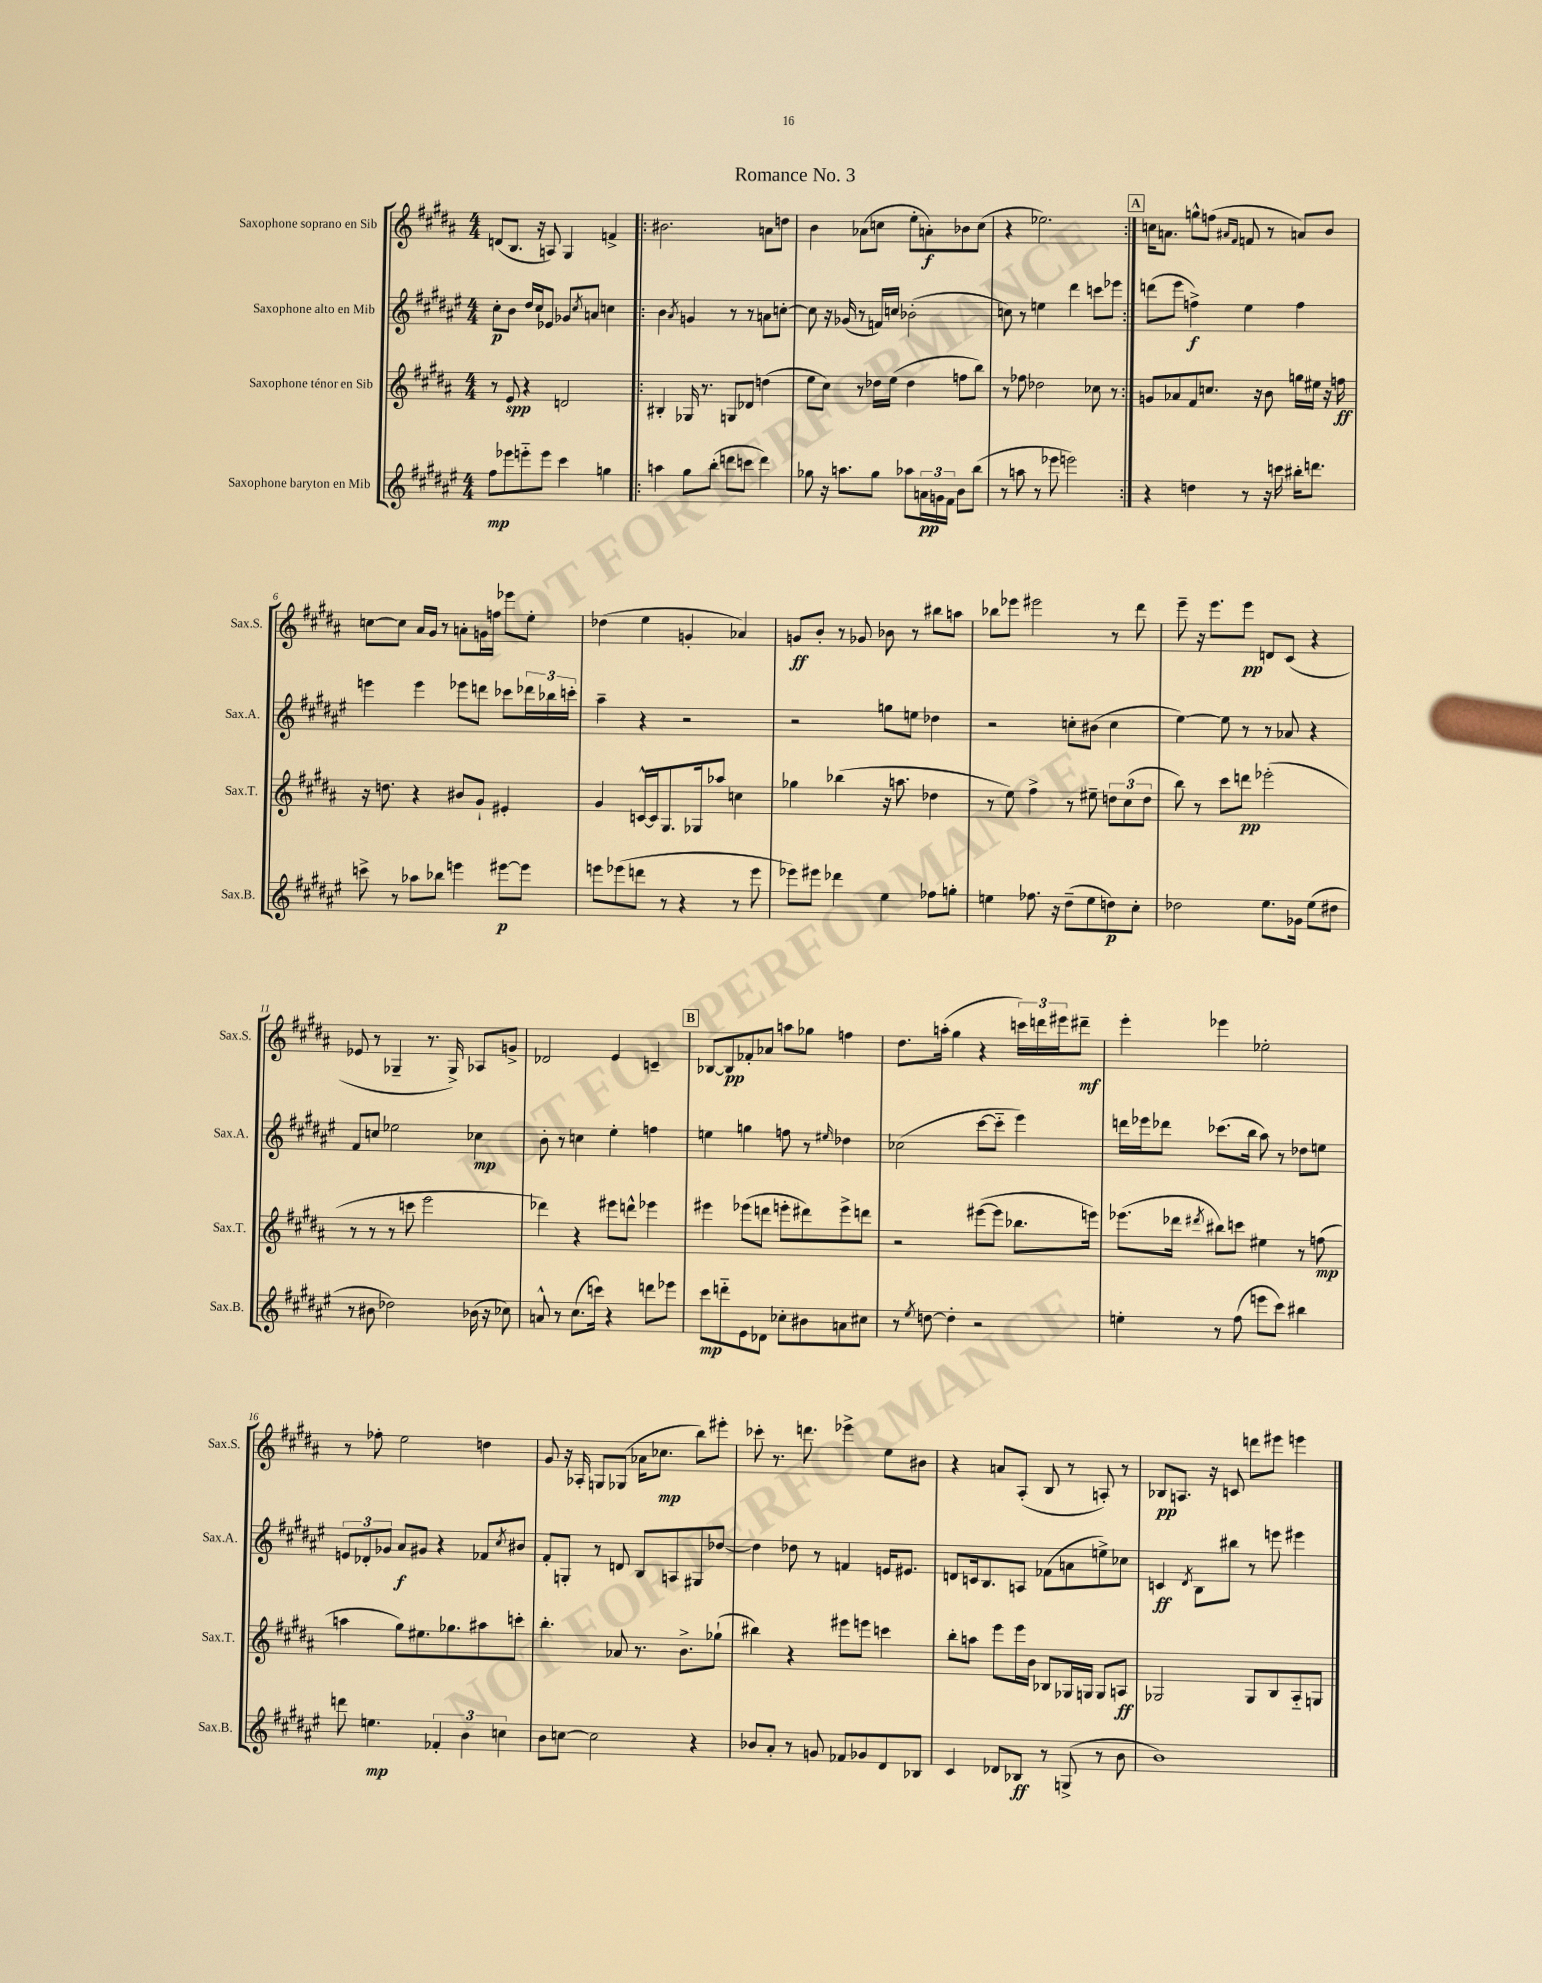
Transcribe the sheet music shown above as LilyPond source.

\header { title = "Romance No. 3" }
<<
\new StaffGroup <<
\new Staff = "s0" \with { instrumentName = "Saxophone soprano en Sib" shortInstrumentName = "Sax.S." } {
    \clef treble \key b \major \numericTimeSignature \time 4/4
    d'8( b8. r16 a8) gis4 f'4-> |
    \repeat volta 2 { bis'2. a'8 d''8 |
    b'4 aes'8( c''8 e''8-. a'8-.\f) bes'8 c''8( |
    r4 ees''2.) | }
    \mark \markup { \box "A" } c''16 a'8. g''8-^ f''8( \grace { ais'16 fis'16 } f'8 r8 a'8) b'8 |
    c''8~ c''8 ais'16 gis'16 r8 a'8-. g'16 f''16 ees'''8 e''8-. |
    des''4( e''4 g'4-. aes'4) |
    g'8\ff b'8-. r8 ges'8 bes'8 r8 bis''8 a''8 |
    bes''8 ees'''8 eis'''2 r8 dis'''8 |
    e'''8-- r16 e'''8. e'''8\pp d'8 cis'8( r4 |
    ees'8 r8 ges4-- r8. ges16->) aes8 g'8-> |
    des'2 e'4 c'4-- |
    \mark \markup { \box "B" } bes8~ bes8\pp fes'8-. aes'8 a''8 ges''8 f''4 |
    dis''8. a''16-.( gis''4 r4 \tuplet 3/2 { c'''16) d'''16 eis'''16 } dis'''8--\mf |
    e'''4-. ees'''4 ees''2-. |
    r8 fes''8-. e''2 d''4 |
    gis'8 r16 aes16-. g8 ges8( aes'16 ces''8.\mp b''8) eis'''8-. |
    ces'''8-. r8. d'''8. ees'''4-> e''8 bis'8 |
    r4 a'8 ais8-.( b8 r8 a8-.) r8 |
    bes8\pp a8. r16 c'8 d'''8 eis'''8 e'''4 \bar "|." |
}
\new Staff = "s1" \with { instrumentName = "Saxophone alto en Mib" shortInstrumentName = "Sax.A." } {
    \clef treble \key fis \major \numericTimeSignature \time 4/4
    cis''8-.\p b'8 dis''16 cis''16 ees'8 ges'8 \acciaccatura { cis''8 } a'8 c''4 |
    \repeat volta 2 { b'4 \acciaccatura { ais'8 } g'4 r8 r8 a'8 c''8~-. |
    c''8 r16 ges'16( r8 f'16) c''16 bes'2-.( |
    c''8) r8 e''4 dis'''4 c'''8 ees'''8 | }
    \mark \markup { \box "A" } d'''8( eis'''8 f''4->\f) eis''4 f''4 |
    e'''4 e'''4 ees'''8 d'''8 ces'''8 \tuplet 3/2 { des'''16 bes''16 c'''16-. } |
    ais''4-- r4 r2 |
    r2 g''8 e''8 des''4 |
    r2 c''8-. bis'8( c''4 |
    eis''4~) eis''8 r8 r8 aes'8 r4 |
    fis'8 c''8 ees''2 ces''4\mp |
    b'8-. r8 c''4 eis''4-. f''4 |
    \mark \markup { \box "B" } e''4 g''4 f''8 r8 \grace { eis''16 } des''4 |
    ces''2( cis'''8~ cis'''8-_ eis'''4) |
    d'''16 ees'''16 des'''8 ces'''8.( b''16 ais''8) r8 des''8 e''8 |
    \tuplet 3/2 { e'8 des'8-. ges'8 } ais'8\f gis'8 r4 fes'8 \acciaccatura { cis''8 } bis'8 |
    fis'8-. g8-. r8 d'8 b8 a8 gis8 des''8~ |
    des''4 des''8 r8 f'4 e'16 eis'8. |
    d'8 c'16 b8. a8 fes'8( a'8 e''8->) ces''8 |
    c'4\ff \acciaccatura { dis'8 } b8 bis''8 r8 e'''8 eis'''4 \bar "|." |
}
\new Staff = "s2" \with { instrumentName = "Saxophone ténor en Sib" shortInstrumentName = "Sax.T." } {
    \clef treble \key b \major \numericTimeSignature \time 4/4
    r8 e'8\spp r4 d'2 |
    \repeat volta 2 { bis4-. ges16 r8. g8 des'8 d''4( |
    e''8 cis''8) r8 des''16 e''16( des''4 f''8 b''8) |
    r8 fes''8 des''2 ces''8 r8 | }
    \mark \markup { \box "A" } g'8 aes'8 fis'8 c''8. r16 b'8 g''16 eis''16 r16 f''16\ff |
    r16 d''8. r4 bis'8 gis'8-! eis'4-. |
    gis'4 c'16~-^ c'16 gis8. ges16 aes''8 c''4 |
    ges''4 bes''4( r16 a''8. des''4 |
    r8 e''8) fis''4-> r8 eis''8-- \tuplet 3/2 { d''8 cis''8( d''8 } |
    b''8) r8 cis'''8 d'''8\pp ees'''2-.( |
    r8 r8 r8 c'''8 e'''2 |
    des'''4) r4 eis'''8 d'''8-^ ees'''4 |
    \mark \markup { \box "B" } eis'''4 ees'''8( d'''8 e'''8-. dis'''8) e'''8-> d'''8 |
    r2 eis'''8~( eis'''8 bes''8. e'''16) |
    ees'''8.( des'''16 \acciaccatura { dis'''8 } bis''8) c'''8 eis''4 r8 f''8\mp( |
    a''4 gis''8) eis''8. ges''8. ais''8 c'''8-. |
    b''4.-. aes'8 r8. b'8.-> ges''8-!( |
    bis''4) r4 eis'''8 e'''8 c'''4 |
    b''8-. a''8 e'''8 e'''16 b'16 bes8 ges16 g16 g8 a8\ff |
    ges2 ges8 b8 ais8-_ g8 \bar "|." |
}
\new Staff = "s3" \with { instrumentName = "Saxophone baryton en Mib" shortInstrumentName = "Sax.B." } {
    \clef treble \key fis \major \numericTimeSignature \time 4/4
    fis''8\mp ees'''8 e'''8-_ e'''8 cis'''4 g''4 |
    \repeat volta 2 { a''4 gis''8 b''8-.( d'''8 c'''8 d'''4) |
    ges''8 r16 a''8. ges''8 aes''8 \tuplet 3/2 { a'16\pp g'16 fis'16 } b'8 b''8( |
    r8 a''8 r8 ees'''8 e'''2) | }
    \mark \markup { \box "A" } r4 d''4 r8 r16 c'''16 bis''16-. d'''8. |
    c'''8-> r8 aes''8 bes''8 e'''4 eis'''8~\p eis'''8 |
    e'''8 ees'''8( d'''8 r8 r4 r8 ees'''8 |
    ees'''8) eis'''8 des'''4 eis''4 fes''8 g''8-. |
    e''4 fes''8. r16 dis''8--( e''8 d''8\p) cis''8-. |
    des''2 eis''8. ges'16 eis''8( dis''8 |
    r8 bis'8 des''2) bes'16( r16 ces''8) |
    a'8-^ r8 cis''8.( c'''16) r4 d'''8 ees'''8 |
    \mark \markup { \box "B" } cis'''8\mp d'''8-_ eis'8 des'8 ces''8-. bis'8 a'8 cis''8 |
    r8 \acciaccatura { eis''8 } d''8~ d''4-. r2 |
    e''4-. r8 fis''8( e'''8 cis'''8) bis''4 |
    d'''8 e''4.\mp \tuplet 3/2 { fes'4-. b'4 c''4 } |
    b'8 c''8~ c''2 r4 |
    bes'8 ais'8-. r8 g'8 fes'8 ges'8 dis'8 bes8 |
    cis'4 des'8 bes8\ff r8 g8->( r8 b'8 |
    b'1) \bar "|." |
}
>>
>>
